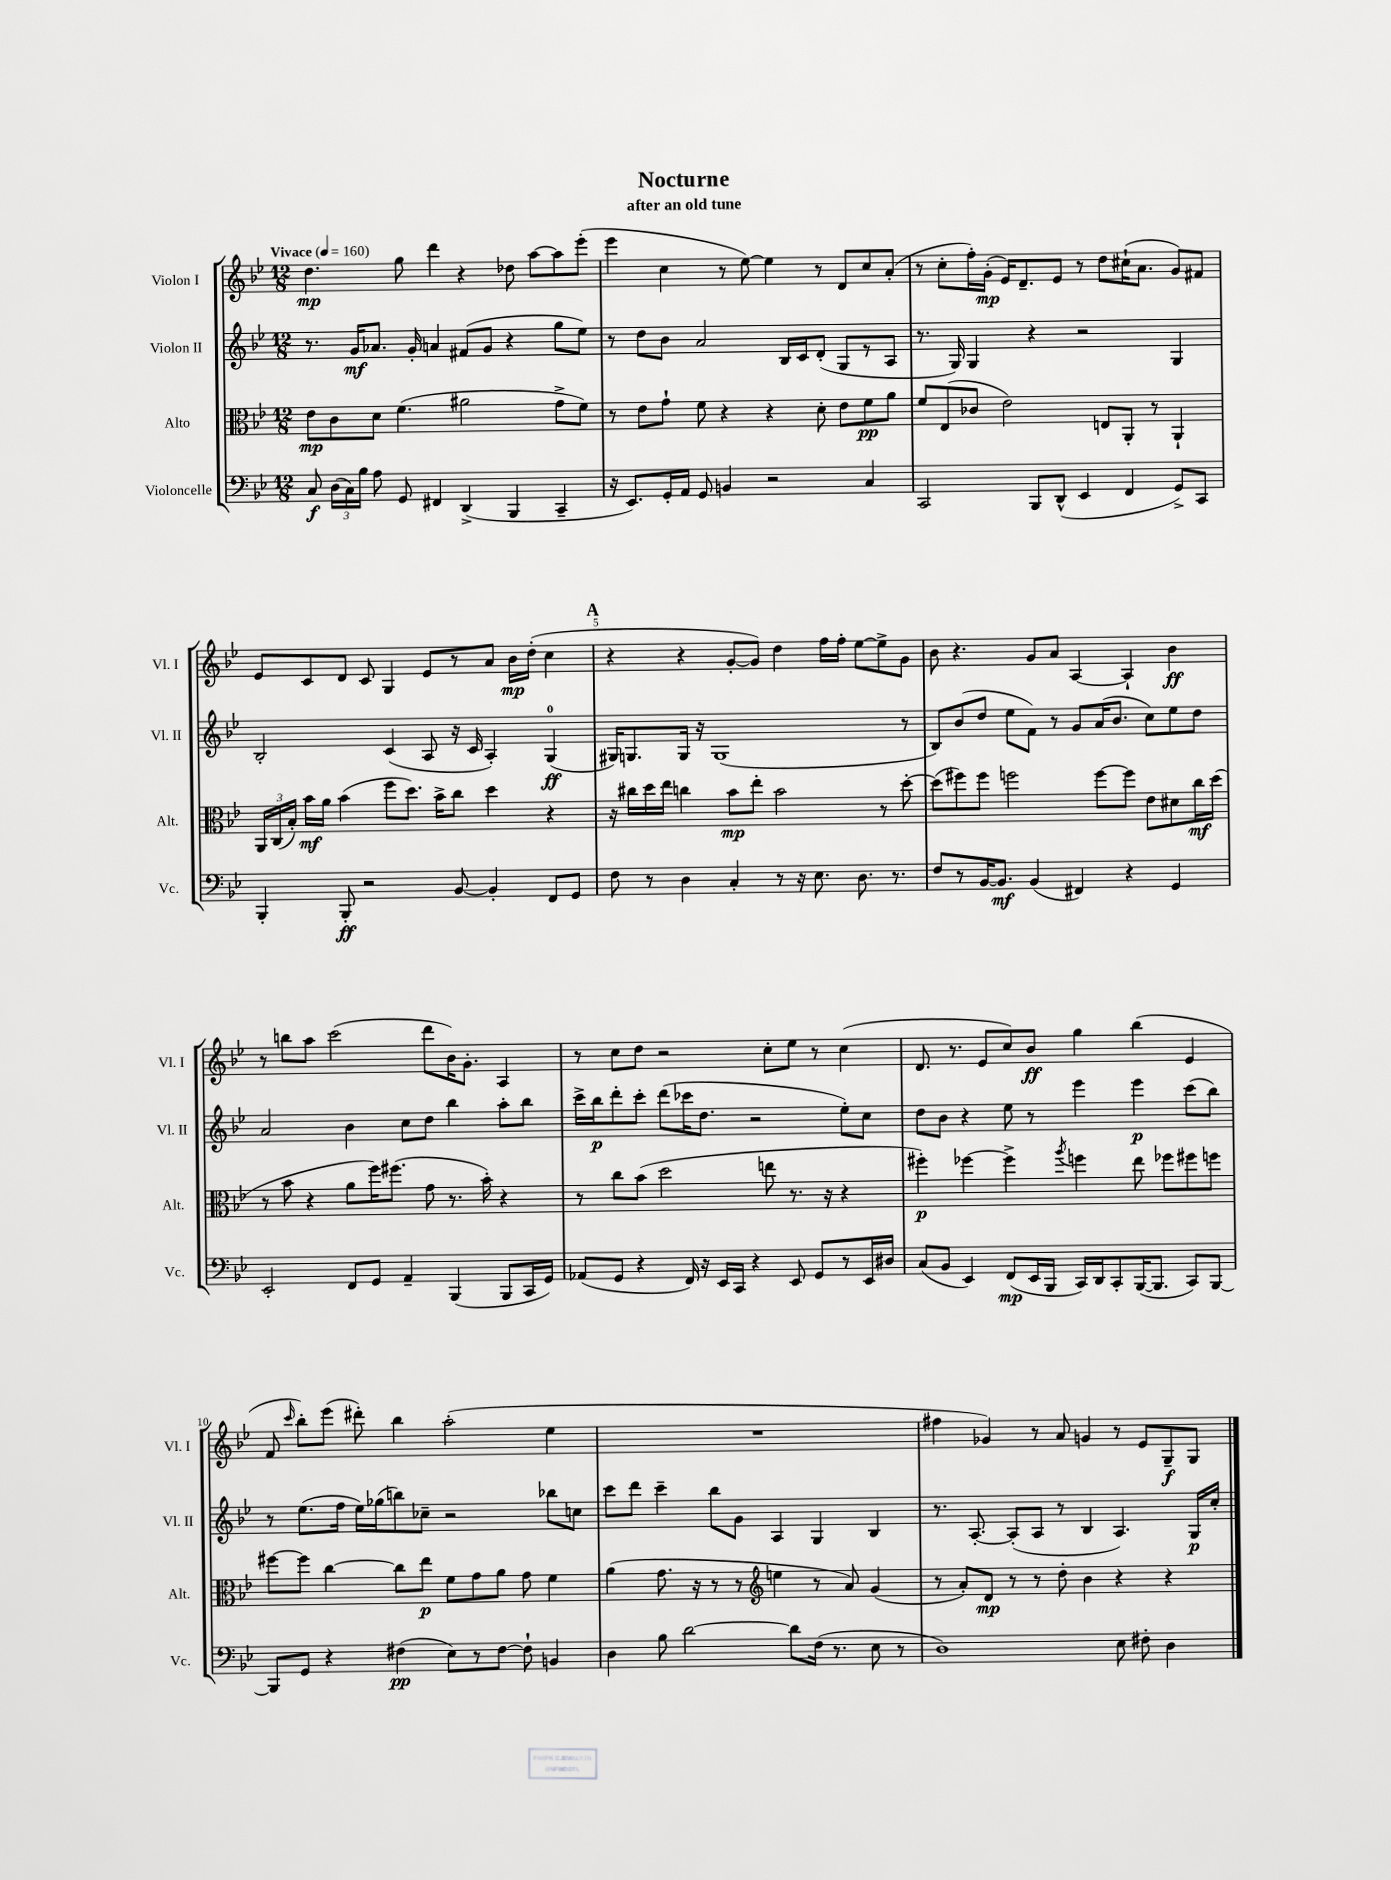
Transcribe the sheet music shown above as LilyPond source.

\header { title = "Nocturne" subtitle = "after an old tune" }
<<
\new StaffGroup <<
\new Staff = "s0" \with { instrumentName = "Violon I" shortInstrumentName = "Vl. I" } {
    \clef treble \key bes \major \numericTimeSignature \time 12/8 \tempo "Vivace" 4 = 160
    \autoBeamOff d''4.\mp g''8 d'''4 r4 des''8 a''8[~ a''8 ees'''8]-.( |
    ees'''4 c''4 r8 ees''8~) ees''4 r8 d'8[ c''8 a'8]-.( |
    r8 c''8[-. f''16-.) g'16]-.\mp( ees'16[) d'8.-- ees'8] r8 d''8[ cis''16-!( a'8.] g'8[) fis'8] |
    ees'8[ c'8 d'8] c'8 g4 ees'8[ r8 a'8] bes'16[\mp d''16]-.( c''4 |
    \mark \markup { \bold "A" } r4 r4 g'8[~-. g'8]) d''4 f''16[ f''16]-. ees''8[~ ees''8-> g'8] |
    bes'8 r4. g'8[ a'8] a4~ a4-! bes'4\ff |
    r8 b''8[ a''8] c'''2( d'''8[ bes'16) g'8.]-. a4 |
    r8 c''8[ d''8] r2 c''8[-. ees''8] r8 c''4( |
    d'8. r8. ees'8[ c''8) bes'8]\ff g''4 bes''4( ees'4 |
    f'8 \grace { c'''16 } bes''8[-.) ees'''8]( dis'''8-.) bes''4 a''2-.( ees''4 |
    R1. |
    fis''4 ges'4) r8 a'8 g'4 r8 ees'8[ g8--\f g8] \bar "|." |
}
\new Staff = "s1" \with { instrumentName = "Violon II" shortInstrumentName = "Vl. II" } {
    \clef treble \key bes \major \numericTimeSignature \time 12/8
    \autoBeamOff r8. g'16[\mf aes'8.] g'16-. a'4 fis'8[( g'8] r4 g''8[ ees''8]) |
    r8 d''8[ bes'8] a'2 bes16[ c'16 d'8]-.( g8[ r8 a8] |
    r8. g16) g4 r4 r2 g4 |
    bes2-. c'4( a8 r16 c'16 a4-.) g4-0\ff( |
    \mark \markup { \bold "A" } gis16[) g8. g16] r16 g1( r8 |
    bes8[) bes'8( d''8] ees''8[ f'8]) r8 g'8[ a'16( bes'8.] c''8[) ees''8 d''8] |
    a'2 bes'4 c''8[ d''8] bes''4 a''8[-. bes''8] |
    c'''16[-> bes''16\p d'''8-. c'''8]-. d'''8[( ces'''16 d''8.] r2 ees''8[-.) c''8] |
    d''8[ bes'8] r4 ees''8 r8 ees'''4 ees'''4\p c'''8[( bes''8]) |
    r8 ees''8.[( f''16] ees''16[) ges''16( b''8) ces''8]-- r2 bes''8[ c''8] |
    c'''8[ d'''8] c'''4-- bes''8[ g'8] a4 g4 bes4 |
    r8. a8.~-. a8[-.( a8] r8 bes4 a4.) g16[\p c''16]-. \bar "|." |
}
\new Staff = "s2" \with { instrumentName = "Alto" shortInstrumentName = "Alt." } {
    \clef alto \key bes \major \numericTimeSignature \time 12/8
    \autoBeamOff ees'8[\mp c'8 d'8] f'4.( ais'2 g'8[-> f'8]) |
    r8 ees'8[ g'8]-! f'8 r4 r4 d'8-. ees'8[ f'8\pp a'8] |
    f'8[ ees8( ces'8] ees'2) e8[ a,8]-. r8 a,4-! |
    \tuplet 3/2 { a,16[ c16( bes16]-.) } bes'16[\mf a'16] bes'4( f''8[ d''8.]) bes'16[-> c''8] d''4 r4 |
    \mark \markup { \bold "A" } r16 cis''16[ d''16 ees''16] c''4 bes'8[\mp ees''8]-. bes'2 r8 d''8~-. |
    d''8[( fis''8) fis''8] f''2 f''8[~ f''8] ees'8[ dis'8 c''16\mf d''16]( |
    r8 bes'8 r4 a'8[ f''16) fis''8.]( g'8 r8. bes'16-.) r4 |
    r8 c''8[ bes'8]( d''2 e''8 r8. r16 r4 |
    fis''4-.\p) fes''4~ fes''4-> \acciaccatura { a''8 } f''4 ees''8 fes''8[ fis''8 f''8] |
    fis''8[~ fis''8] c''4~ c''8[ ees''8]\p f'8[ g'8 a'8] g'8 f'4 |
    a'4( g'8. r16 r8 r8 \clef treble e''4 r8 a'8) g'4( |
    r8 a'8[-.) d'8]\mp r8 r8 d''8-. bes'4 r4 r4 \bar "|." |
}
\new Staff = "s3" \with { instrumentName = "Violoncelle" shortInstrumentName = "Vc." } {
    \clef bass \key bes \major \numericTimeSignature \time 12/8
    \autoBeamOff c8\f \tuplet 3/2 { d16[( c16) bes16] } a8 g,8 fis,4 d,4->( bes,,4 c,4-- |
    r16 ees,8.[) g,16-. a,16] g,8 b,4 r2 c4 |
    c,2 bes,,8[ d,8]-^( ees,4 f,4 g,8[->) c,8] |
    bes,,4-. bes,,8-.\ff r2 bes,8~ bes,4-. f,8[ g,8] |
    \mark \markup { \bold "A" } f8 r8 d4 c4-. r8 r16 ees8. d8. r8. |
    f8[ r8 bes,16~ bes,8.]\mf bes,4( fis,4) r4 g,4 |
    ees,2-. f,8[ g,8] a,4-- bes,,4( bes,,8[ c,16 g,16]) |
    aes,8[( g,8] r4 f,16) r16 ees,16[ c,16] r4 ees,8 g,8[ r8 ees,16 dis16] |
    c8[( bes,8] ees,4) f,8[\mp( ees,16 bes,,16] c,16[) d,16 c,8-. bes,,16~( bes,,8.] c,8[) bes,,8]~ |
    bes,,8[ g,8] r4 fis4\pp( ees8[) r8 fis8]~ fis8-! b,4 |
    d4 bes8 d'2~ d'8[ f16]( r8. ees8 r8 |
    d1) ees8 fis8-. d4 \bar "|." |
}
>>
>>
\layout { \context { \Score \override BarNumber.break-visibility = ##(#f #t #t) barNumberVisibility = #(every-nth-bar-number-visible 5) } }
